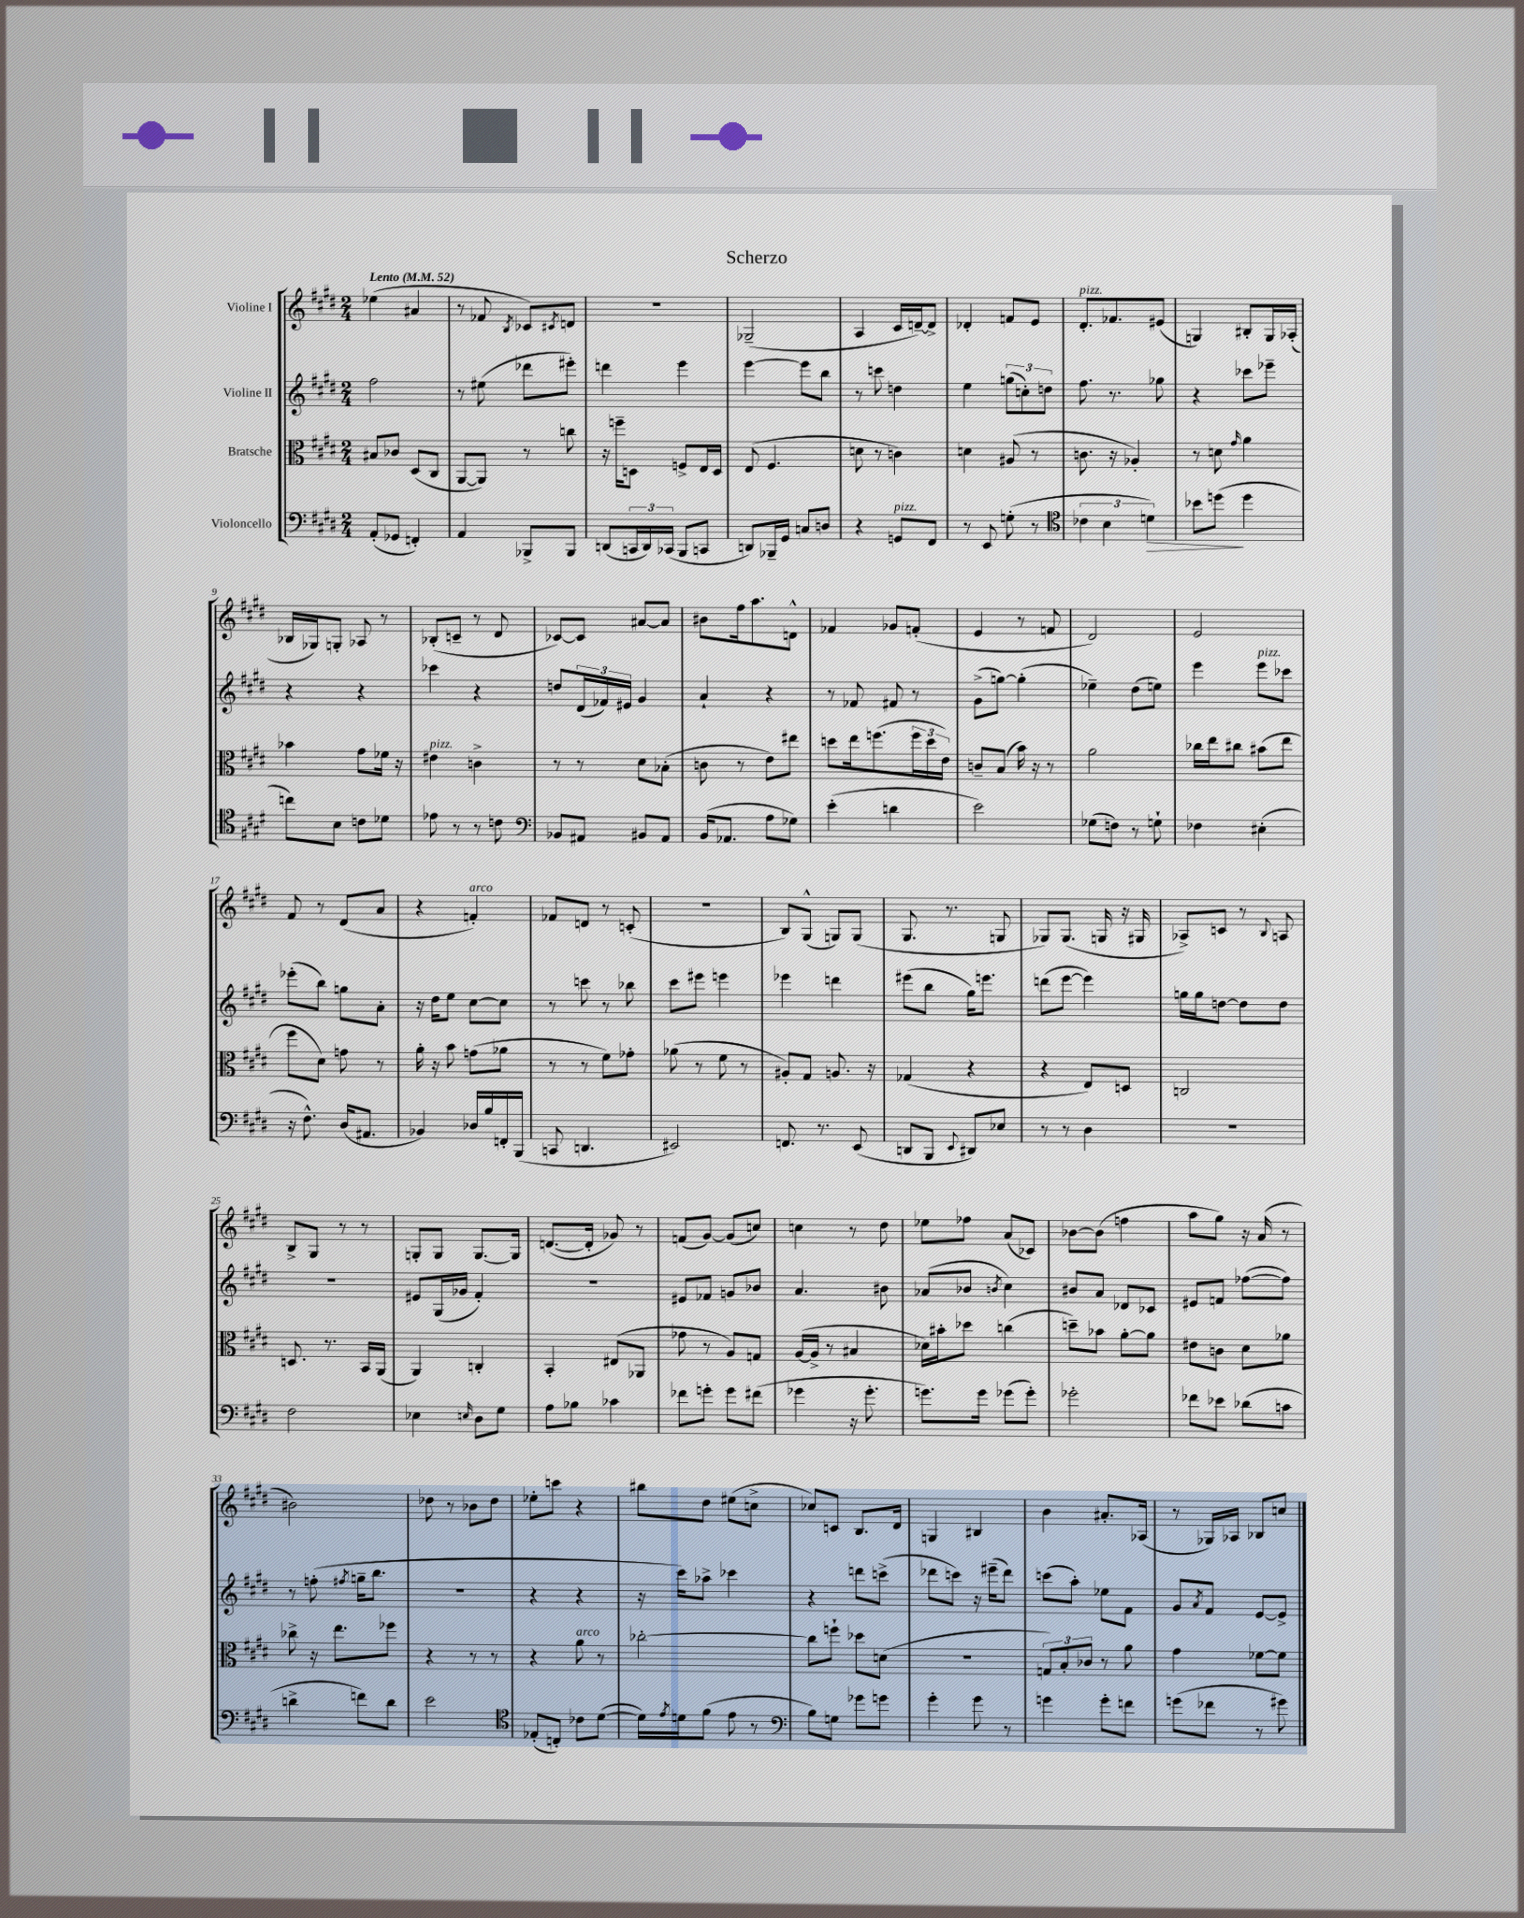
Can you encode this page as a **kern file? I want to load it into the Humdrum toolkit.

**kern	**kern	**kern	**kern
*staff4	*staff3	*staff2	*staff1
*clefF4	*clefC3	*clefG2	*clefG2
*k[f#c#g#d#]	*k[f#c#g#d#]	*k[f#c#g#d#]	*k[f#c#g#d#]
*M2/4	*M2/4	*M2/4	*M2/4
*MM52	*MM52	*MM52	*MM52
(8AA'	8B#	2ff#	(4ee-
8GG-	8c-	.	.
4FF')	(8D#	.	4a#
.	8C#	.	.
=	=	=	=
4AA	[8AA	8r	8r
.	8AA])	(8ee#	8f-
.	.	.	8qB
8BBB-^	8r	8ddd-	8c-)
.	.	.	8qc#
8BBB-	8cc	8eee#')	8d
=	=	=	=
(8DD	16r	4ddd	2r
.	16ff~	.	.
24CC	8D	.	.
24DD)	.	.	.
(24CC-	.	.	.
8BBB	8F^	4eee	.
8CC	16E	.	.
.	16D	.	.
=	=	=	=
8DD)	(8E	[4eee	(2G-~
16BBB-~	4.F#	.	.
16GG#	.	.	.
8C	.	8eee]	.
8D	.	8bb	.
=	=	=	=
4r	8d	8r	4A
.	8r	8ccc	.
8GG	4c)	4dd	16c#
.	.	.	[16d~)
8FF#	.	.	8d^]
=	=	=	=
8r	4d	4ee	4d-'
8EE	.	.	.
(8G'	(8A#	(12gg	8f
.	.	12cc')	.
8r	8r	.	8e
.	.	12dd	.
=	=	=	=
*clefC4	*	*	*
6c-	8.c	8.ff#	8.d#'
6B	.	.	.
.	16r	8.r	8.f-
.	4A-')	.	.
6d)	.	.	.
.	.	8gg-	(8e#
=	=	=	=
8b-	8r	4r	4G)
(8dd	8d	.	.
.	16qqg#	.	.
4dd	4a	8ccc-	8B#'
.	.	8eee-~	16G
.	.	.	(16A-'
=	=	=	=
8cc)	4b-	4r	16B-
.	.	.	16G-)
8B	.	.	8G'
8c	8g#	4r	8A-
8d-	16f-	.	8r
.	16r	.	.
=	=	=	=
8e-	4e#	4ccc-	(8B-'
8r	.	.	8c~
8r	4c^	4r	8r
8c	.	.	8d#
=	=	=	=
*clefF4	*	*	*
8BB-	8r	8dd	[8c-)
8AA#	8r	(24d#	8c-]
.	.	24f-)	.
.	.	24e#	.
8BB#	8d#	4g#	[8a#
8AA#	(8B-'	.	8a#]
=	=	=	=
(16BB	8c	4a`	8b#
8.AA-	.	.	.
.	8r	.	16ff#
.	.	.	8.aa
8A	8e)	4r	.
8G-)	8ee#	.	8d^^
=	=	=	=
(4e'	8dd	8r	4f-
.	16ee	8f-	.
.	(8.ff	.	.
4d	.	8f#	8g-
.	24ff	8r	(8f'
.	24dd	.	.
.	24e)	.	.
=	=	=	=
2e)	8c~	(8g#^	4e
.	(8B	[8gg)	.
.	16b)	(4gg']	8r
.	16r	.	.
.	8r	.	8f
=	=	=	=
(8G-	2a	4ee-~)	2d#)
8F)	.	.	.
8r	.	(8dd#	.
8G`	.	8ee)	.
=	=	=	=
4F-	16cc-	4eee	2e
.	16ee	.	.
.	8cc#	.	.
(4E#'	(8b#	8eee	.
.	8ee	8ccc-	.
=	=	=	=
16r	8ff#	(8eee-'	8f#
8.F#^^)	.	.	.
.	8d#)	8bb)	8r
(16D#	8g	8gg	(8d#
8.AA#	.	.	.
.	8r	8a'	8a
=	=	=	=
4BB-)	16a'	16r	4r
.	16r	16dd#	.
.	8b	8ee	.
16D-	(8g	[8cc#	4f')
16B	.	.	.
16FF'	8a-	8cc#]	.
(16BBB	.	.	.
=	=	=	=
8CC	8r	8r	8f-
4.DD	8r	8ccc	8d
.	8f#)	8r	8r
.	8g-'	8bb-	(8c'
=	=	=	=
2EE#)	(8a-	8ccc#	2r
.	8r	8eee#	.
.	8f#	4eee	.
.	8r	.	.
=	=	=	=
8.FF	8A#')	4eee-	8B)
.	8G#	.	(8G#^^
8.r	.	.	.
.	8.A	4ddd	8G)
(8EE	.	.	(8G
.	16r	.	.
=	=	=	=
8DD	(4G-	(8eee#	8.G#
8BBB	.	8bb	.
.	.	.	8.r
8qqEE	.	.	.
8DD#)	4r	16gg#)	.
.	.	8.eee	.
8E-	.	.	8G
=	=	=	=
8r	4r	(8ddd	8G-)
8r	.	[8eee	(8.G-
4D#	8E)	4eee])	.
.	.	.	16G
.	8D	.	16r
.	.	.	16G#
=	=	=	=
2r	2C	16gg	8A-^)
.	.	16gg	.
.	.	[8dd	8c
.	.	8dd]	8r
.	.	.	8qqB
.	.	8dd	8A
=	=	=	=
2F#	8.D	2r	8B^
.	.	.	8G#
.	8.r	.	.
.	.	.	8r
.	16BB	.	8r
.	(16AA	.	.
=	=	=	=
4E-	4AA)	8e#	8G'
.	.	(16G#	8G
.	.	16g-	.
16qqE	.	.	.
8D#	4C'	4f#')	[8.G
8G#	.	.	.
.	.	.	16G]
=	=	=	=
8A	4BB'	2r	([8.d
8B-	.	.	.
.	.	.	16d']
4c-	(8E#	.	8g-)
.	8AA-	.	8r
=	=	=	=
8f-	8g-	8e#	(8f
8g'	8r	8f-	[8g#)
8g	8A)	8g	(8g#]
(8f#	8G	8b-	8cc)
=	=	=	=
4g-	([16A	4.a	4cc
.	16A^]	.	.
.	8r	.	.
16r	4B#	.	8r
8.g-'	.	.	.
.	.	8b#	8dd#
=	=	=	=
8.g)	16d-)	(8a-	8ee-
.	16b#'	.	.
.	8dd-	8b-	8ff-
16g	.	.	.
.	.	8qb	.
(8g-	(4cc	4cc#)	(8a
8g-')	.	.	8c-)
=	=	=	=
2g-'	8dd~)	8b#	[8b-
.	8b-	8a	(8b-]
.	[8a'	8d-	4ff
.	8a]	8c-	.
=	=	=	=
8f-	8e#	8e#	8aa
8e-	8c	8f	8gg#)
(8d-	8d#	([8ff-	16r
.	.	.	(16a
8c	8a-	8ff-])	8r
=	=	=	=
4d^	8cc-^	8r	2b#)
.	16r	(8ff'	.
.	8.ee	.	.
.	.	8qff#	.
8f)	.	16gg~	.
.	.	8.bb	.
8d	8ff-	.	.
=	=	=	=
2e	4r	2r	8dd-
.	.	.	8r
.	8r	.	8b-
.	8r	.	8dd-
=	=	=	=
*clefC4	*	*	*
(8E-'	4r	4r	8ee-'
8C')	.	.	8ccc
8c-	8a	4r	4r
([8d#	8r	.	.
=	=	=	=
16d#])	[2cc-'	16r	8bb#
8qe	.	.	.
16d	.	16ccc#)	.
(8f#	.	8aa-^	8dd#
8e	.	4ccc-	(8ee#
8r	.	.	8cc^
=	=	=	=
*clefF4	*	*	*
8B)	8cc-]	4r	8cc-)
8G	8ff`	.	8c
8g-	8dd-	8ddd	8.B
8g	(8d	(8ccc^	.
.	.	.	16d#
=	=	=	=
4g#'	2r	8ddd-	4G
.	.	8ccc)	.
8g#	.	16r	4B#
.	.	(16eee#~	.
8r	.	8ddd-)	.
=	=	=	=
4g	12G)	(8ccc	4b
.	12B'	.	.
.	.	8aa')	.
.	12c-	.	.
8g'	8r	8ee-	8.a#'
8f	8a	8f#	.
.	.	.	(16A-
=	=	=	=
(8g	4g#	8g#	8r
.	.	8qa	.
8f-	.	8f#	16G-)
.	.	.	16A-
8r	[8f-	[8e	8B-
8g#)	8f-]	8e^]	8cc
==	==	==	==
*-	*-	*-	*-
